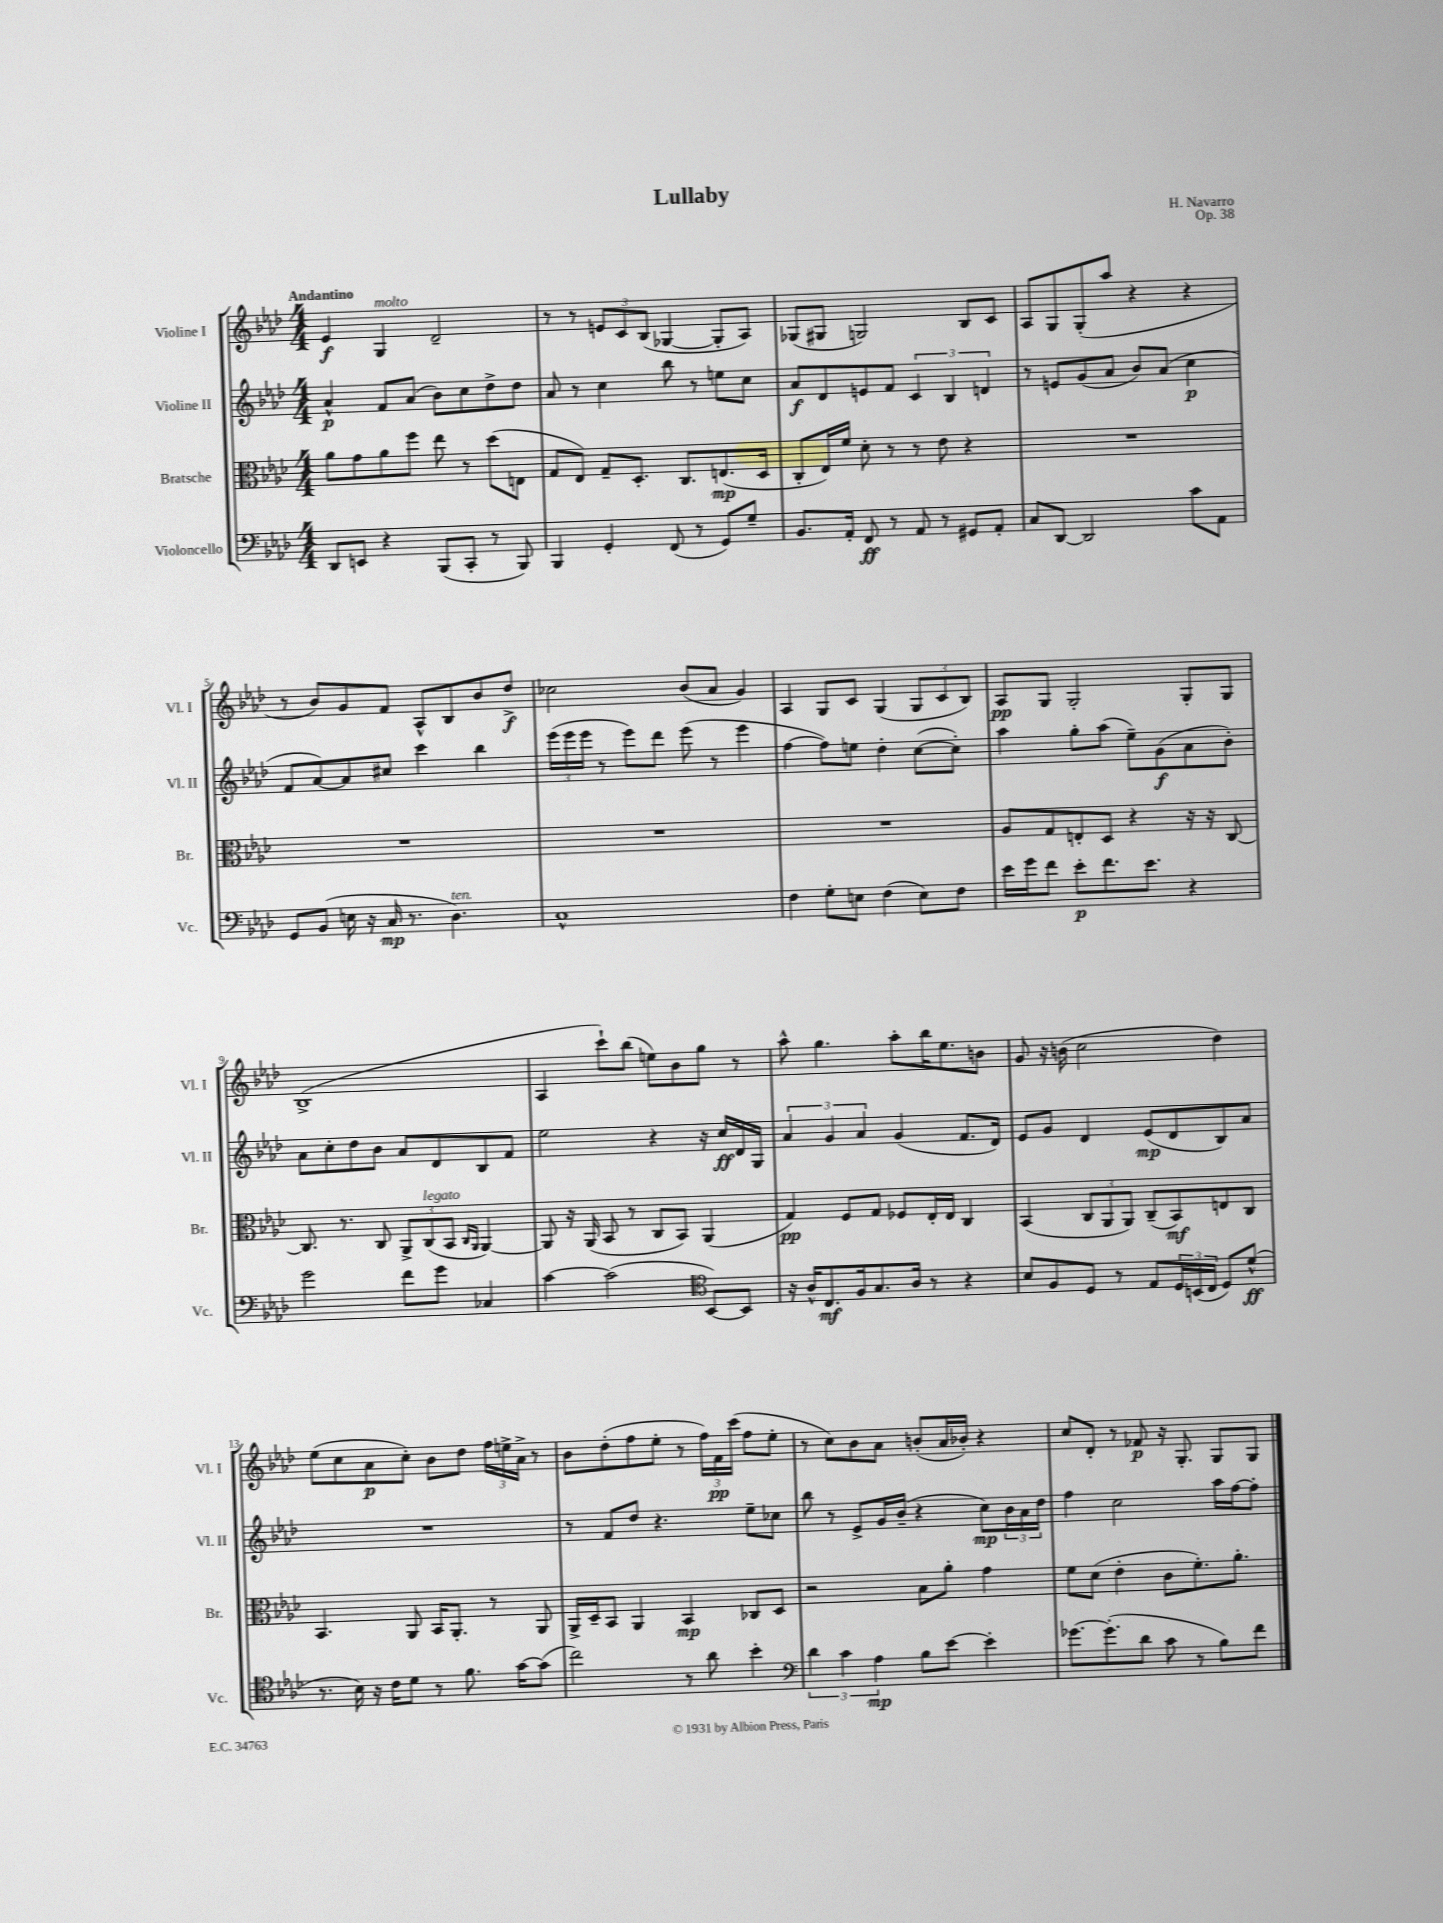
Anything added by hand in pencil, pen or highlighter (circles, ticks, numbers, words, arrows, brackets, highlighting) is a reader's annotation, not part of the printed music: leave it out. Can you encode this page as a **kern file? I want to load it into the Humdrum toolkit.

**kern	**kern	**kern	**kern
*staff4	*staff3	*staff2	*staff1
*clefF4	*clefC3	*clefG2	*clefG2
*k[b-e-a-d-]	*k[b-e-a-d-]	*k[b-e-a-d-]	*k[b-e-a-d-]
*M4/4	*M4/4	*M4/4	*M4/4
8DD-	8a-	4a-^^	4e-
8EE	8g	.	.
4r	8a-	8f	4G
.	8ff	(8a-	.
(8BBB-	8ee-	8b-)	2d-~
8CC'	8r	8cc	.
8r	(8dd-	8dd-^	.
8BBB-)	8E	8dd-	.
=	=	=	=
4BBB-	8G	8a-	8r
.	8E-)	8r	8r
4GG'	8G~	4cc	12e
.	.	.	12c
.	8.D-'	.	.
.	.	.	(12B-
(8FF	.	8bb-	[4G-
.	8.C	.	.
8r	.	8r	.
8GG)	(8.E	8ee	8G-']
8G~	.	8cc	8A-)
.	16D-	.	.
=	=	=	=
8.BB-	8C'	8a-	(8G-
.	16E-)	8d-	8G#
16AA-'	16f	.	.
8FF	8d-'	8e	2G)
8r	8r	8f	.
8AA-	8r	6c	.
8r	8e-	.	.
.	.	6B-	.
8GG#	4r	.	8B-
.	.	6d	.
8AA-'	.	.	8c
=	=	=	=
8C	1r	8r	8A-
[8DD-	.	8e	8G
2DD-]	.	(8g	(8G'
.	.	8a-	8aa-
.	.	8b-)	4r
.	.	(8a-	.
8c	.	4cc	4r
8AA-	.	.	.
=	=	=	=
8GG	1r	8f	8r
(8BB-	.	[8a-)	8b-)
16E	.	8a-]	8g
16r	.	.	.
16C	.	8cc#	8f
8.r	.	.	.
.	.	4ccc	8A-^^
4.D-)	.	.	8B-
.	.	4bb-	8b-
.	.	.	8dd-^
=	=	=	=
1C^^	1r	(24eee-	2cc-
.	.	24eee-	.
.	.	24eee-	.
.	.	8r	.
.	.	8eee-)	.
.	.	8ddd-	.
.	.	(8eee-	(8b-
.	.	8r	8a-
.	.	4eee-	4g)
=	=	=	=
4F	1r	[4ff	4A-
8G'	.	8ff])	8G
8E	.	8ee	8c
(4F	.	4dd-'	(4G
8E)	.	([8cc	12G
.	.	.	12c
8F	.	8cc'])	.
.	.	.	12B-)
=	=	=	=
16e-	8A-	4aa-	8A-
16g	.	.	.
8f	8G	.	8G
8e-'	8E'	8gg'	2G'
8.f	8D-	(8aa-	.
.	4r	8ee-~)	.
8.e-	.	.	.
.	.	(8g	.
4r	16r	8a-	8G'
.	16r	.	.
.	[8C	8b-')	8G
=	=	=	=
2g	8.C]	8a-	(1B-^
.	.	8cc'	.
.	8.r	.	.
.	.	8dd-	.
.	8C	8b-	.
8f	12AA-^	8a-	.
.	(12C	.	.
8g	.	8d-	.
.	12BB-	.	.
.	16qqC	.	.
.	16qqAA-	.	.
4C-	[4AA-)	8B-	.
.	.	8f	.
=	=	=	=
[4c	8AA-]	2ee-	4A-
.	16r	.	.
.	(16AA-	.	.
(2c]	8BB-	.	8ccc`)
.	8r	.	(8bb-
.	8C	4r	8ee)
.	8BB-)	.	8b-
*clefC4	*	*	*
[8BB-)	(4AA-	16r	8gg
.	.	16cc	.
8BB-]	.	16d-	8r
.	.	16G	.
=	=	=	=
16r	4G)	6a-	8aa-^^
16A-^^	.	.	.
8.C	.	.	4.gg
.	.	6g	.
.	8F	.	.
16F	.	.	.
.	.	6a-	.
8.G	8G	.	.
.	8F-	(4g	8aa-'
16A-	.	.	.
8r	16E-'	.	16bb-
.	16E-	.	8.ee-
4r	4C	8.f	.
.	.	.	8b
.	.	16d-)	.
=	=	=	=
8B-	(4BB-	8e-	8g
8F	.	8g	16r
.	.	.	(16b
8D-	12C	4d-	2cc
.	12AA-	.	.
8r	.	.	.
.	12AA-)	.	.
8E-	(8C~	(8e-	.
24D-	8BB-)	8d-	.
(24BB	.	.	.
24C	.	.	.
8D-)	8E	8B-)	4dd-)
(8d-^^	8C	8a-	.
=	=	=	=
8.r	4.BB-	1r	(8ee-
.	.	.	8cc
16B-)	.	.	.
16r	.	.	8a-
16c	.	.	.
8d-	8AA-	.	8cc')
8r	16BB-	.	8b-
.	8.AA-'	.	.
8.f	.	.	8dd-
.	8r	.	24ff
.	.	.	24ee^
[16g	.	.	.
.	.	.	24a-^
(8g]	8AA-	.	8r
=	=	=	=
2cc)	16AA-^	8r	8b-
.	16D-~	.	.
.	8BB-	8f	(8dd-'
.	4AA-	8dd-	8ff
.	.	4.r	8ee-'
8r	4BB-	.	8r
8a-	.	.	24ff)
.	.	.	24f
.	.	.	(24ccc
4b-'	8C-	8ee-~	8ff
.	8D-	8cc-	8ee-'
=	=	=	=
*clefF4	*	*	*
6d-	2r	8bb-	8r
.	.	8r	8cc)
6c	.	.	.
.	.	8e-^	8b-
6A-	.	.	.
.	.	16g	8a-
.	.	(16b-~	.
8B-	8B-	4r	(8b'
[8e-	8a-'	.	16a-
.	.	.	16b-')
4e-']	4g	8cc)	4r
.	.	24b-	.
.	.	24a-	.
.	.	24dd-	.
=	=	=	=
[8.g-	8f	4ff	8cc
.	(8d-	.	8d-'
(8.g-']	.	.	.
.	4e-'	2cc	8r
8d-	.	.	8f-
8c	8c	.	16r
.	.	.	8.G'
8r	8.f')	.	.
8B-)	.	16aa-	8G
.	8.a-'	[16ff	.
8f	.	8ff']	8G
==	==	==	==
*-	*-	*-	*-
